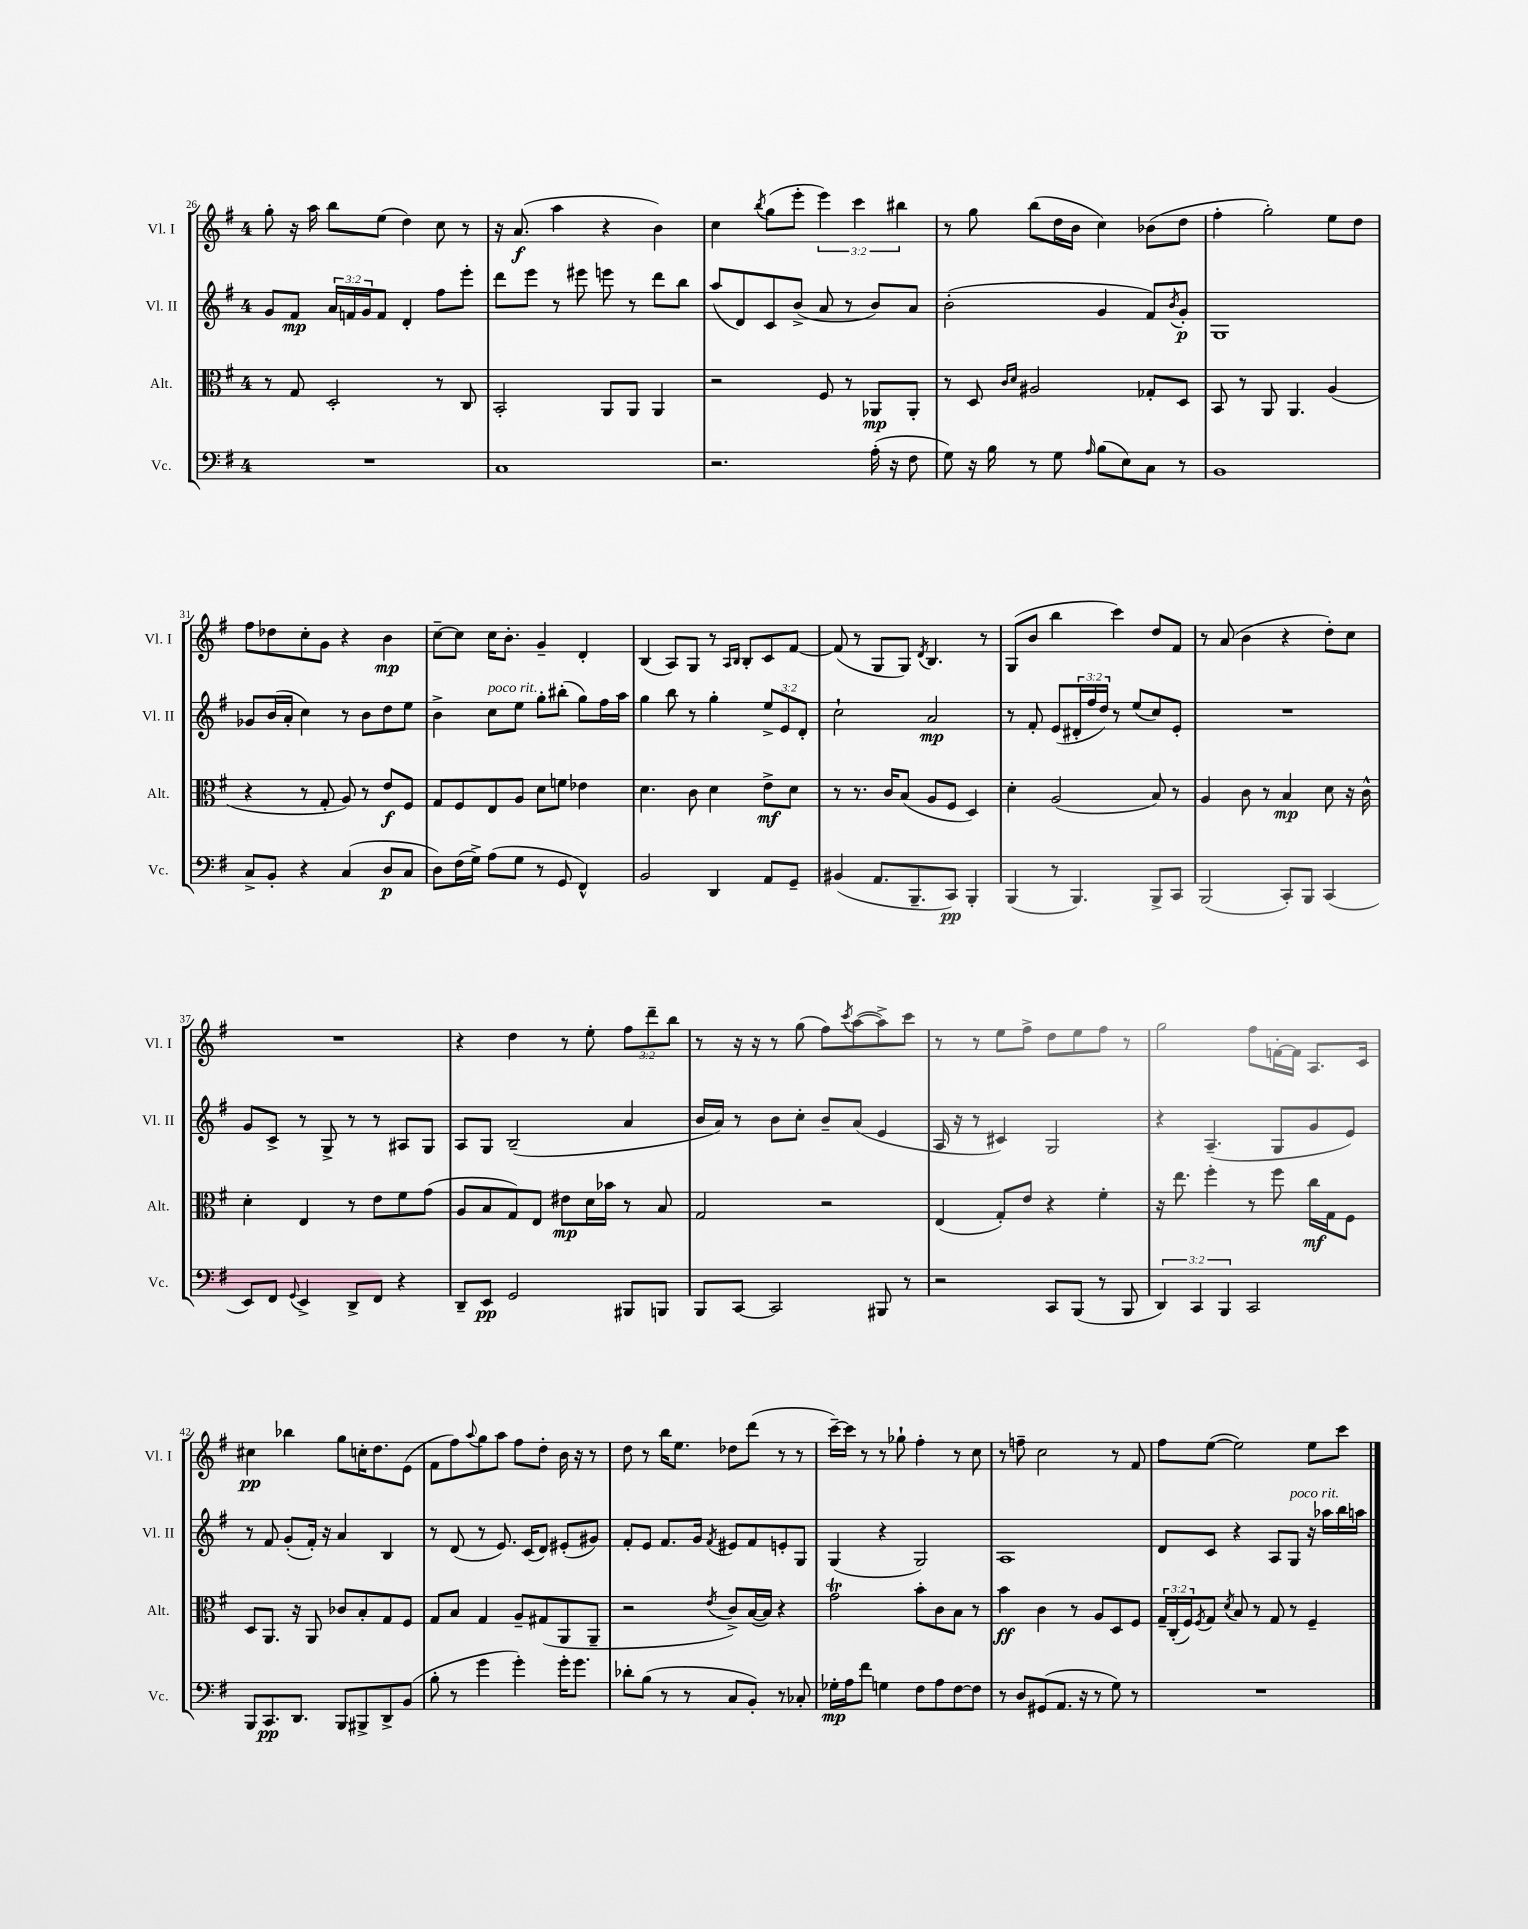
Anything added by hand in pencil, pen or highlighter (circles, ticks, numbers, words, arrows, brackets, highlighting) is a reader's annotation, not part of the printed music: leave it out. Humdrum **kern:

**kern	**dynam	**kern	**dynam	**kern	**dynam	**kern	**dynam
*part4	*part4	*part3	*part3	*part2	*part2	*part1	*part1
*staff4	*staff4	*staff3	*staff3	*staff2	*staff2	*staff1	*staff1
*I"Vc.	*	*I"Alt.	*	*I"Vl. II	*	*I"Vl. I	*
*I'Vc.	*	*I'Alt.	*	*I'Vl. II	*	*I'Vl. I	*
*clefF4	*	*clefC3	*	*clefG2	*	*clefG2	*
*k[f#]	*	*k[f#]	*	*k[f#]	*	*k[f#]	*
*M4/4	*	*M4/4	*	*M4/4	*	*M4/4	*
=26	=26	=26	=26	=26	=26	=26	=26
1r	.	8r	.	8g/L	.	8gg'\	.
.	.	8G/	.	8f#/J	mp	16r	.
.	.	.	.	.	.	16aa\	.
.	.	2D'/	.	24a/LL	.	8bb\L	.
.	.	.	.	24fn/	.	.	.
.	.	.	.	24g/J	.	.	.
.	.	.	.	8f/J	.	(8ee\J	.
.	.	.	.	4d'/	.	4dd\)	.
.	.	8r	.	8ff#\L	.	8cc\	.
.	.	8C/	.	8eee'\J	.	8r	.
=27	=27	=27	=27	=27	=27	=27	=27
1C	.	2BB'/	.	8ddd\L	.	16r	.
.	.	.	.	.	.	(8.a/	f
.	.	.	.	8eee\J	.	.	.
.	.	.	.	8r	.	4aa\	.
.	.	.	.	8eee#X\	.	.	.
.	.	8AA/L	.	8eeen\	.	4r	.
.	.	8AA/J	.	8r	.	.	.
.	.	4AA/	.	8ddd\L	.	4b\)	.
.	.	.	.	8bb\J	.	.	.
=28	=28	=28	=28	=28	=28	=28	=28
2.r	.	2r	.	(8aa/L	.	4cc\	.
.	.	.	.	8d/)	.	.	.
.	.	.	.	.	.	8qbb/	.
.	.	.	.	8c/	.	(8gg\L	.
.	.	.	.	(8b^/J	.	8eee'\J	.
.	.	8F#/	.	8a/	.	6eee\)	.
.	.	8r	.	8r	.	.	.
.	.	.	.	.	.	6ccc\	.
(16A'\	.	8AA-X/L	mp	8b/L)	.	.	.
16r	.	.	.	.	.	.	.
.	.	.	.	.	.	6bb#X\	.
8F#\	.	8AA-'/J	.	8a/J	.	.	.
=29	=29	=29	=29	=29	=29	=29	=29
8G\)	.	8r	.	(2b'\	.	8r	.
16r	.	8D/	.	.	.	8gg\	.
16B\	.	.	.	.	.	.	.
.	.	16qqc/LL	.	.	.	.	.
.	.	16qqd/JJ	.	.	.	.	.
8r	.	2A#X/	.	.	.	(8bb\L	.
8G\	.	.	.	.	.	16dd\L	.
.	.	.	.	.	.	16b\JJ	.
16qqA/	.	.	.	.	.	.	.
(8B\L	.	.	.	4g/	.	4cc\)	.
8E\)	.	.	.	.	.	.	.
8C\J	.	8G-X'/L	.	8f#/L)	.	(8b-X\L	.
.	.	.	.	8qb/	.	.	.
8r	.	8D/J	.	8g'/J	p	8dd\J	.
=30	=30	=30	=30	=30	=30	=30	=30
1BB	.	8BB/	.	1G	.	4ff#'\	.
.	.	8r	.	.	.	.	.
.	.	8AA/	.	.	.	2gg'\)	.
.	.	4.AA/	.	.	.	.	.
.	.	(4A/	.	.	.	8ee\L	.
.	.	.	.	.	.	8dd\J	.
!!LO:LB:g=z
=31	=31	=31	=31	=31	=31	=31	=31
8C^/L	.	4r	.	8g-X/L	.	8ff#\L	.
8BB'/J	.	.	.	(16b/L	.	8dd-X\	.
.	.	.	.	16a'/JJ	.	.	.
4r	.	8r	.	4cc\)	.	8cc'\	.
.	.	8G'/	.	.	.	8g\J	.
(4C/	.	8A/)	.	8r	.	4r	.
.	.	8r	.	8b\L	.	.	.
8D/L	p	8e/L	f	8dd\	.	4b\	mp
8C/J	.	8F#/J	.	8ee\J	.	.	.
=32	=32	=32	=32	=32	=32	=32	=32
8D\L)	.	8G/L	.	4b^\	.	[8cc~\L	.
(16F#\L	.	8F#/	.	.	.	8cc\J]	.
16G^\JJ)	.	.	.	.	.	.	.
!	!	!	!	!LO:TX:a:i:t=poco rit.	!	!	!
(8A\L	.	8E/	.	8cc\L	.	16cc\KL	.
.	.	.	.	.	.	8.b'\J	.
8G\J	.	8A/J	.	8ee\J	.	.	.
8r	.	8d\L	.	8gg'\L	.	4g~/	.
8GG/	.	8fn\J	.	(8bb#X'\J	.	.	.
4FF#^^/)	.	4e-X\	.	8gg\L)	.	4d'/	.
.	.	.	.	16ff#\L	.	.	.
.	.	.	.	16aa\JJ	.	.	.
=33	=33	=33	=33	=33	=33	=33	=33
2BB/	.	4.d\	.	4gg\	.	(4B/	.
.	.	.	.	8bb\	.	8A/L)	.
.	.	8c\	.	8r	.	8G/J	.
4DD/	.	4d\	.	4gg'\	.	8r	.
.	.	.	.	.	.	16qqA/LL	.
.	.	.	.	.	.	16qqB/JJ	.
.	.	.	.	.	.	8B'/L	.
8AA/L	.	8e^\L	mf	12ee^/L	.	8c/	.
.	.	.	.	12e/	.	.	.
8GG~/J	.	8d\J	.	.	.	[8f#/J	.
.	.	.	.	12d'/J	.	.	.
=34	=34	=34	=34	=34	=34	=34	=34
(4BB#X/	.	8r	.	2cc`\	.	(8f#/]	.
.	.	8.r	.	.	.	8r	.
8.AA/L	.	.	.	.	.	8G/L	.
.	.	16c/KL	.	.	.	.	.
.	.	(8B/J	.	.	.	8G/J)	.
8.BBB~/	.	.	.	.	.	.	.
.	.	.	.	.	.	8qd/	.
.	.	8A/L	.	2a/	mp	4.B/	.
8CC/J)	pp	8F#/J	.	.	.	.	.
4BBB'/	.	4D/)	.	.	.	.	.
.	.	.	.	.	.	8r	.
=35	=35	=35	=35	=35	=35	=35	=35
(4BBB/	.	4d'\	.	8r	.	(8G/L	.
.	.	.	.	8f#'/	.	8b/J	.
8r	.	(2A/	.	(8e/L	.	4bb\	.
4.BBB/)	.	.	.	24d#X'/L	.	.	.
.	.	.	.	24ff#/	.	.	.
.	.	.	.	24dd/JJ)	.	.	.
.	.	.	.	8r	.	4ccc\)	.
.	.	.	.	(8ee/L	.	.	.
8BBB^/L	.	8B/)	.	8cc/)	.	8dd/L	.
8CC/J	.	8r	.	8e'/J	.	8f#/J	.
=36	=36	=36	=36	=36	=36	=36	=36
(2BBB/	.	4A/	.	1r	.	8r	.
.	.	.	.	.	.	(8a/	.
.	.	8c\	.	.	.	4b\	.
.	.	8r	.	.	.	.	.
8CC'/L)	.	4B/	mp	.	.	4r	.
8BBB/J	.	.	.	.	.	.	.
(4CC/	.	8d\	.	.	.	8dd'\L)	.
.	.	16r	.	.	.	8cc\J	.
.	.	16c^^\	.	.	.	.	.
!!LO:LB:g=z
=37	=37	=37	=37	=37	=37	=37	=37
8EE/L)	.	4d'\	.	8g/L	.	1r	.
8FF#/J	.	.	.	8c^/J	.	.	.
8qqGG/	.	.	.	.	.	.	.
4EE^/	.	4E/	.	8r	.	.	.
.	.	.	.	8G^/	.	.	.
8DD^/L	.	8r	.	8r	.	.	.
8FF#/J	.	8e\L	.	8r	.	.	.
4r	.	8f#\	.	8A#X/L	.	.	.
.	.	(8g\J	.	8G/J	.	.	.
=38	=38	=38	=38	=38	=38	=38	=38
8DD~/L	.	8A/L	.	8A/L	.	4r	.
8EE/J	pp	8B/	.	8G/J	.	.	.
2GG/	.	8G/)	.	(2B~/	.	4dd\	.
.	.	8E/J	.	.	.	.	.
.	.	8e#X\L	mp	.	.	8r	.
.	.	16d\L	.	.	.	8ee'\	.
.	.	16b-X\JJ	.	.	.	.	.
8BBB#X/L	.	8r	.	4a/	.	12ff#\L	.
.	.	.	.	.	.	12ddd~\	.
8BBBn/J	.	8B/	.	.	.	.	.
.	.	.	.	.	.	12bb\J	.
=39	=39	=39	=39	=39	=39	=39	=39
8BBB/L	.	2G/	.	16b/LL	.	8r	.
.	.	.	.	16a/JJ)	.	.	.
[8CC/J	.	.	.	8r	.	16r	.
.	.	.	.	.	.	16r	.
2CC/]	.	.	.	8b\L	.	8r	.
.	.	.	.	8cc'\J	.	(8gg\	.
.	.	2r	.	8b~/L	.	8ff#\L)	.
.	.	.	.	.	.	8qccc/	.
.	.	.	.	(8a/J	.	([8aa\	.
8BBB#X/	.	.	.	4e/	.	8aa^\])	.
8r	.	.	.	.	.	8ccc\J	.
=40	=40	=40	=40	=40	=40	=40	=40
2r	.	(4E/	.	16A/	.	8r	.
.	.	.	.	16r	.	.	.
.	.	.	.	8r	.	8r	.
.	.	8G'/L)	.	4c#X/)	.	8ee\L	.
.	.	8e/J	.	.	.	8ff#^\J	.
8CC/L	.	4r	.	2G/	.	8dd\L	.
(8BBB/J	.	.	.	.	.	8ee\	.
8r	.	4f#'\	.	.	.	8ff#\J	.
8BBB/	.	.	.	.	.	8r	.
=41	=41	=41	=41	=41	=41	=41	=41
6DD/)	.	16r	.	4r	.	2gg\	.
.	.	8.ee\	.	.	.	.	.
6CC/	.	.	.	.	.	.	.
.	.	4ff#'\	.	(4.A~/	.	.	.
6BBB/	.	.	.	.	.	.	.
2CC/	.	8r	.	.	.	8ff#\L	.
.	.	8ff#\	.	8G/L	.	[16fn'\L	.
.	.	.	.	.	.	16f\JJ]	.
.	.	16cc\LL	mf	8g/	.	8.A/L	.
.	.	16G\J	.	.	.	.	.
.	.	8F#\J	.	8e/J)	.	.	.
.	.	.	.	.	.	16c/Jk	.
!!LO:LB:g=z
=42	=42	=42	=42	=42	=42	=42	=42
8BBB/L	.	8D/L	.	8r	.	4cc#X\	pp
8.CC/	pp	8.AA/J	.	8f#/	.	.	.
.	.	.	.	(8g'/L	.	4bb-X\	.
8.DD/J	.	16r	.	.	.	.	.
.	.	8AA/	.	16f#'/Jk)	.	.	.
.	.	.	.	16r	.	.	.
8BBB/L	.	8c-X/L	.	4a/	.	8gg\L	.
8BBB#X^/	.	8B'/	.	.	.	16ccn'\K	.
.	.	.	.	.	.	8.dd\	.
8DD^/	.	8G/	.	4B/	.	.	.
(8BB/J	.	8F#/J	.	.	.	(8e\J	.
=43	=43	=43	=43	=43	=43	=43	=43
8B'\	.	8G/L	.	8r	.	8f#\L	.
8r	.	8B/J	.	(8d/	.	8ff#\)	.
.	.	.	.	.	.	8qqaa/	.
4g\	.	4G/	.	8r	.	8gg\	.
.	.	.	.	8.e/)	.	8aa\J	.
4g'\)	.	8A~/L	.	.	.	8ff#\L	.
.	.	.	.	(16c/KL	.	.	.
.	.	(8G#X/	.	8d/J)	.	8dd'\J	.
16g'\KL	.	8AA/	.	(8e#X'/L	.	16b\	.
8.g\J	.	.	.	.	.	16r	.
.	.	8AA~/J	.	8g#X/J)	.	8r	.
=44	=44	=44	=44	=44	=44	=44	=44
8d-X'\L	.	2r	.	8f#'/L	.	8dd\	.
(8B\J	.	.	.	8e/J	.	8r	.
8r	.	.	.	8.f#/L	.	16bb\KL	.
.	.	.	.	.	.	8.ee\J	.
8r	.	.	.	.	.	.	.
.	.	.	.	16g/Jk	.	.	.
.	.	8qe/	.	8qf#/	.	.	.
8C/L	.	8c^/L)	.	8e#X/L	.	8dd-X\L	.
8BB'/J)	.	([16B/L	.	8f#/	.	(8ddd\J	.
.	.	16B/JJ])	.	.	.	.	.
8r	.	4r	.	8en'/	.	8r	.
8C-X'/	.	.	.	8G/J	.	8r	.
=45	=45	=45	=45	=45	=45	=45	=45
16G-X'\LL	mp	2gT\	.	(4G/	.	[16ccc~\LL)	.
16A\J	.	.	.	.	.	16ccc\JJ]	.
8f#\J	.	.	.	.	.	8r	.
4Gn\	.	.	.	4r	.	8r	.
.	.	.	.	.	.	8gg-X`\	.
8F#\L	.	8b'\L	.	2G/)	.	4ff#'\	.
8A\	.	8c\	.	.	.	.	.
[8F#\	.	8B\J	.	.	.	8r	.
8F#\J]	.	8r	.	.	.	8cc\	.
=46	=46	=46	=46	=46	=46	=46	=46
8r	.	4b\	ff	1A	.	8r	.
8D/L	.	.	.	.	.	8ffn~\	.
(8GG#X/	.	4c\	.	.	.	2cc\	.
8.AA/J	.	.	.	.	.	.	.
.	.	8r	.	.	.	.	.
16r	.	.	.	.	.	.	.
8r	.	8A/L	.	.	.	.	.
8G\)	.	8D/	.	.	.	8r	.
8r	.	8F#/J	.	.	.	8f#/	.
=47	=47	=47	=47	=47	=47	=47	=47
1r	.	24G~/LL	.	8d/L	.	8ff#\L	.
.	.	(24C'/	.	.	.	.	.
.	.	24F#/J)	.	.	.	.	.
.	.	8qF#/	.	.	.	.	.
.	.	8G/J	.	8c/J	.	([8ee\J	.
.	.	8qd/	.	.	.	.	.
.	.	8B/	.	4r	.	2ee\])	.
.	.	8r	.	.	.	.	.
.	.	8G/	.	8A/L	.	.	.
!	!	!	!	!LO:TX:a:i:t=poco rit.	!	!	!
.	.	8r	.	8G/J	.	.	.
.	.	4F#~/	.	16r	.	8ee\L	.
.	.	.	.	16aa-X\LL	.	.	.
.	.	.	.	16bb\	.	8ccc\J	.
.	.	.	.	16aan\JJ	.	.	.
==	==	==	==	==	==	==	==
*-	*-	*-	*-	*-	*-	*-	*-
